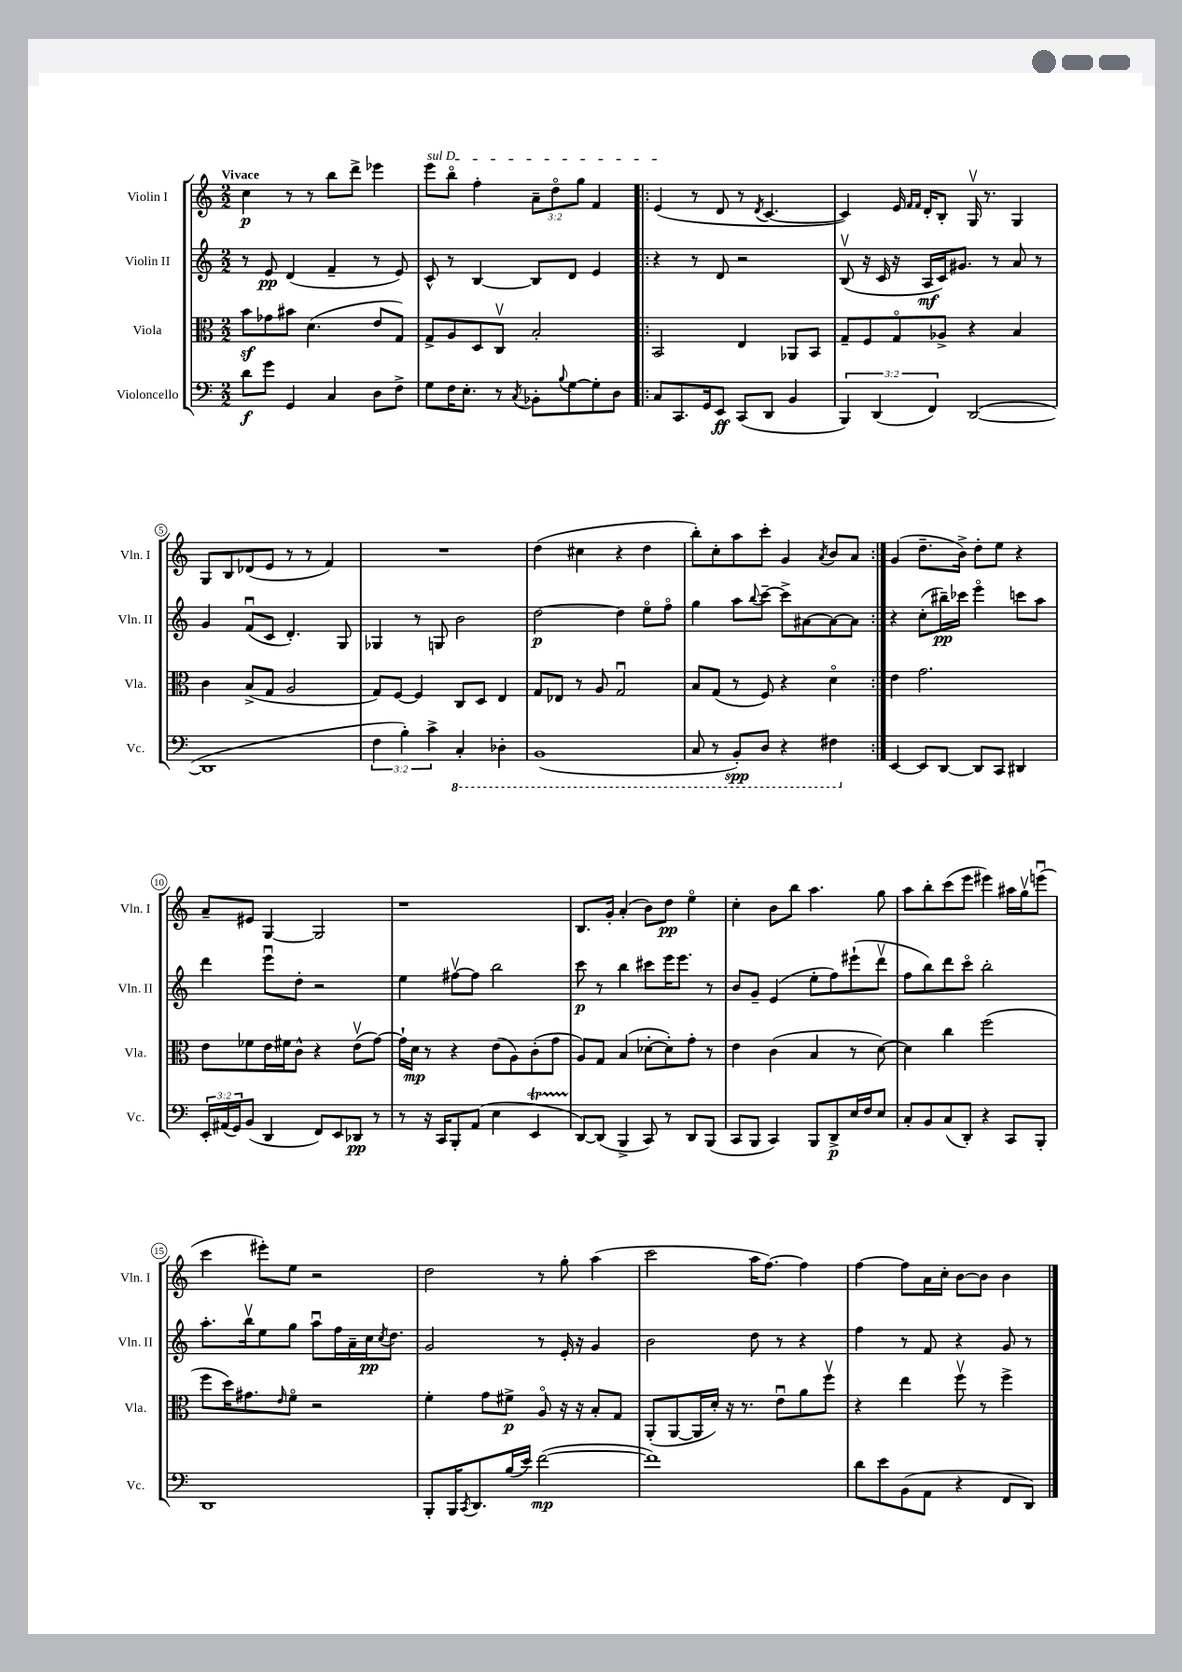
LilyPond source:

<<
\new StaffGroup <<
\new Staff = "s0" \with { instrumentName = "Violin I" shortInstrumentName = "Vln. I" } {
    \clef treble \key c \major \numericTimeSignature \time 2/2 \override Staff.TupletNumber.text = #tuplet-number::calc-fraction-text \tempo "Vivace"
    c''4\p r8 r8 b''8 d'''8-> ees'''4 |
    \once \override TextSpanner.bound-details.left.text = \markup { \italic "sul D" } e'''8\startTextSpan b''8\flageolet f''4-. \tuplet 3/2 { a'8-- d''8\flageolet g''8 } f'4 |
    \repeat volta 2 { e'4\stopTextSpan( r8 d'8 r8 \acciaccatura { d'8 } c'4.~ |
    c'4) e'16 \grace { f'16 f'16 } d'16-. b8-. g16\upbow r8. g4 |
    g8 b8 des'8( e'8 r8 r8 f'4) |
    R1 |
    d''4( cis''4 r4 d''4 |
    b''8-.) c''8-. a''8 c'''8-. g'4 \acciaccatura { a'8 } b'8 a'8 | }
    g'4( d''8.-- b'16->) d''8-. e''8 r4 |
    a'8-- eis'8 g4~ g2 |
    r1 |
    b8. g'16-. a'4-.( b'8) d''8\pp e''4\flageolet |
    c''4-. b'8 b''8 a''4. g''8 |
    a''8 b''8-. c'''8( e'''8 eis'''4) ais''16 g''16\upbow e'''8\downbow( |
    c'''4 eis'''8-.) e''8 r2 |
    d''2 r8 g''8-. a''4( |
    c'''2 a''16 f''8.~) f''4 |
    f''4~ f''8 a'16 c''16-. b'8~ b'8 b'4 \bar "|." |
}
\new Staff = "s1" \with { instrumentName = "Violin II" shortInstrumentName = "Vln. II" } {
    \clef treble \key c \major \numericTimeSignature \time 2/2
    r8 e'8\pp d'4( f'4-- r8 e'8) |
    c'8-^ r8 b4~ b8 d'8 e'4 |
    \repeat volta 2 { r4 r8 d'8 r2 |
    b8\upbow( r16 c'16 r16 a16\mf c'16) gis'8. r8 a'8 r8 |
    g'4 f'8\downbow( c'8 d'4.-.) g8 |
    ges4 r8 g8 b'2 |
    d''2~\p d''4 e''8\flageolet f''8\flageolet |
    g''4 a''8 \appoggiatura { b''8 } c'''8~-- c'''8-> ais'8~ ais'8~ ais'8 | }
    r4 c''8-.( bis''16--\pp) ces'''16 e'''4\flageolet c'''8 a''8 |
    d'''4 e'''8\downbow d''8-. r2 |
    e''4 fis''8~\upbow fis''8 b''2 |
    c'''8\p r8 b''4 cis'''8 e'''16 e'''8. r8 |
    b'8 g'8-- e'4( e''8-. f''8) eis'''8-!( d'''8\upbow |
    f''8 b''8) d'''8 c'''8\flageolet b''2-. |
    a''8.-. b''16\upbow e''8 g''8 a''8\downbow f''16 a'16-- c''16\pp \acciaccatura { c''8 } d''8. |
    g'2 r8 e'16-. r16 g'4 |
    b'2 d''8 r8 r4 |
    f''4 r8 f'8 r4 g'8 r8 \bar "|." |
}
\new Staff = "s2" \with { instrumentName = "Viola" shortInstrumentName = "Vla." } {
    \clef alto \key c \major \numericTimeSignature \time 2/2
    b'8\sf ges'8 bis'8 d'4.( e'8 g8) |
    g8-> a8 d8 c8\upbow b2-. |
    \repeat volta 2 { b,2 e4 aes,8 b,8 |
    g8-- f8 g8\flageolet aes8-> r4 b4 |
    c'4 b8->( g8 a2 |
    g8) f8~ f4 c8 d8 e4 |
    g8 ees8 r8 a8 g2\downbow |
    b8 g8( r8 f8) r4 d'4\flageolet | }
    e'4 g'2. |
    e'8 fes'8 e'16 fis'16 c'8-^ r4 e'8\upbow( g'8~) |
    g'16-! d'16\mp r8 r4 e'8( a8) c'8-.( g'8 |
    a8) g8 b4( des'8~-. des'8-.) g'8-. r8 |
    e'4 c'4( b4 r8 d'8~) |
    d'4 c''4 f''2( |
    f''8 d''16) gis'8. \grace { e'16 } f'8\flageolet r2 |
    f'4-. g'8 fis'8->\p a8\flageolet r16 r16 b8-. g8 |
    a,8-.( a,8~ a,16 d'16-.) r16 r8. e'8\downbow a'8 f''8\upbow |
    r4 e''4 f''8\upbow r8 f''4-> \bar "|." |
}
\new Staff = "s3" \with { instrumentName = "Violoncello" shortInstrumentName = "Vc." } {
    \clef bass \key c \major \numericTimeSignature \time 2/2 \override Staff.TupletNumber.text = #tuplet-number::calc-fraction-text
    d'8\f g'8 g,4 c4 d8 f8-> |
    g8 f16 e8.-. r8 \acciaccatura { c8 } bes,8-. \appoggiatura { b8 } g8~ g8-. d8 |
    \repeat volta 2 { c8 c,8. g,16 e,8\ff c,8( d,8 b,4 |
    \tuplet 3/2 { b,,4) d,4( f,4) } d,2~( |
    d,1 |
    \tuplet 3/2 { f4 b4-.) c'4-> } \ottava #-1 c,4-. des,4-. |
    b,,1( |
    c,8 r8 b,,8-.\spp) d,8 r4 fis,4 \ottava #0 | }
    e,4~ e,8 d,8~ d,8 c,8 dis,4 |
    \tuplet 3/2 { e,16-. ais,16( g,16) } b,8( d,4 f,8) e,8 des,8\pp r8 |
    r8 r16 c,16 b,,8-. a,8( e4 e,4\startTrillSpan |
    d,8~\stopTrillSpan) d,8( b,,4-> c,8) r8 d,8 b,,8( |
    c,8 b,,8 c,4) b,,8 d,8->\p e16 f16 e8 |
    c8-. b,8 c8( d,8-.) r4 c,8 b,,8-. |
    d,1 |
    b,,8-. b,,16 \acciaccatura { c,8 } d,8. b16( e'16) f'2~\mp( |
    f'1) |
    d'8 e'8 b,8( a,8 r4 f,8 d,8) \bar "|." |
}
>>
>>
\layout { \context { \Score \override BarNumber.stencil = #(make-stencil-circler 0.1 0.3 ly:text-interface::print) } }
